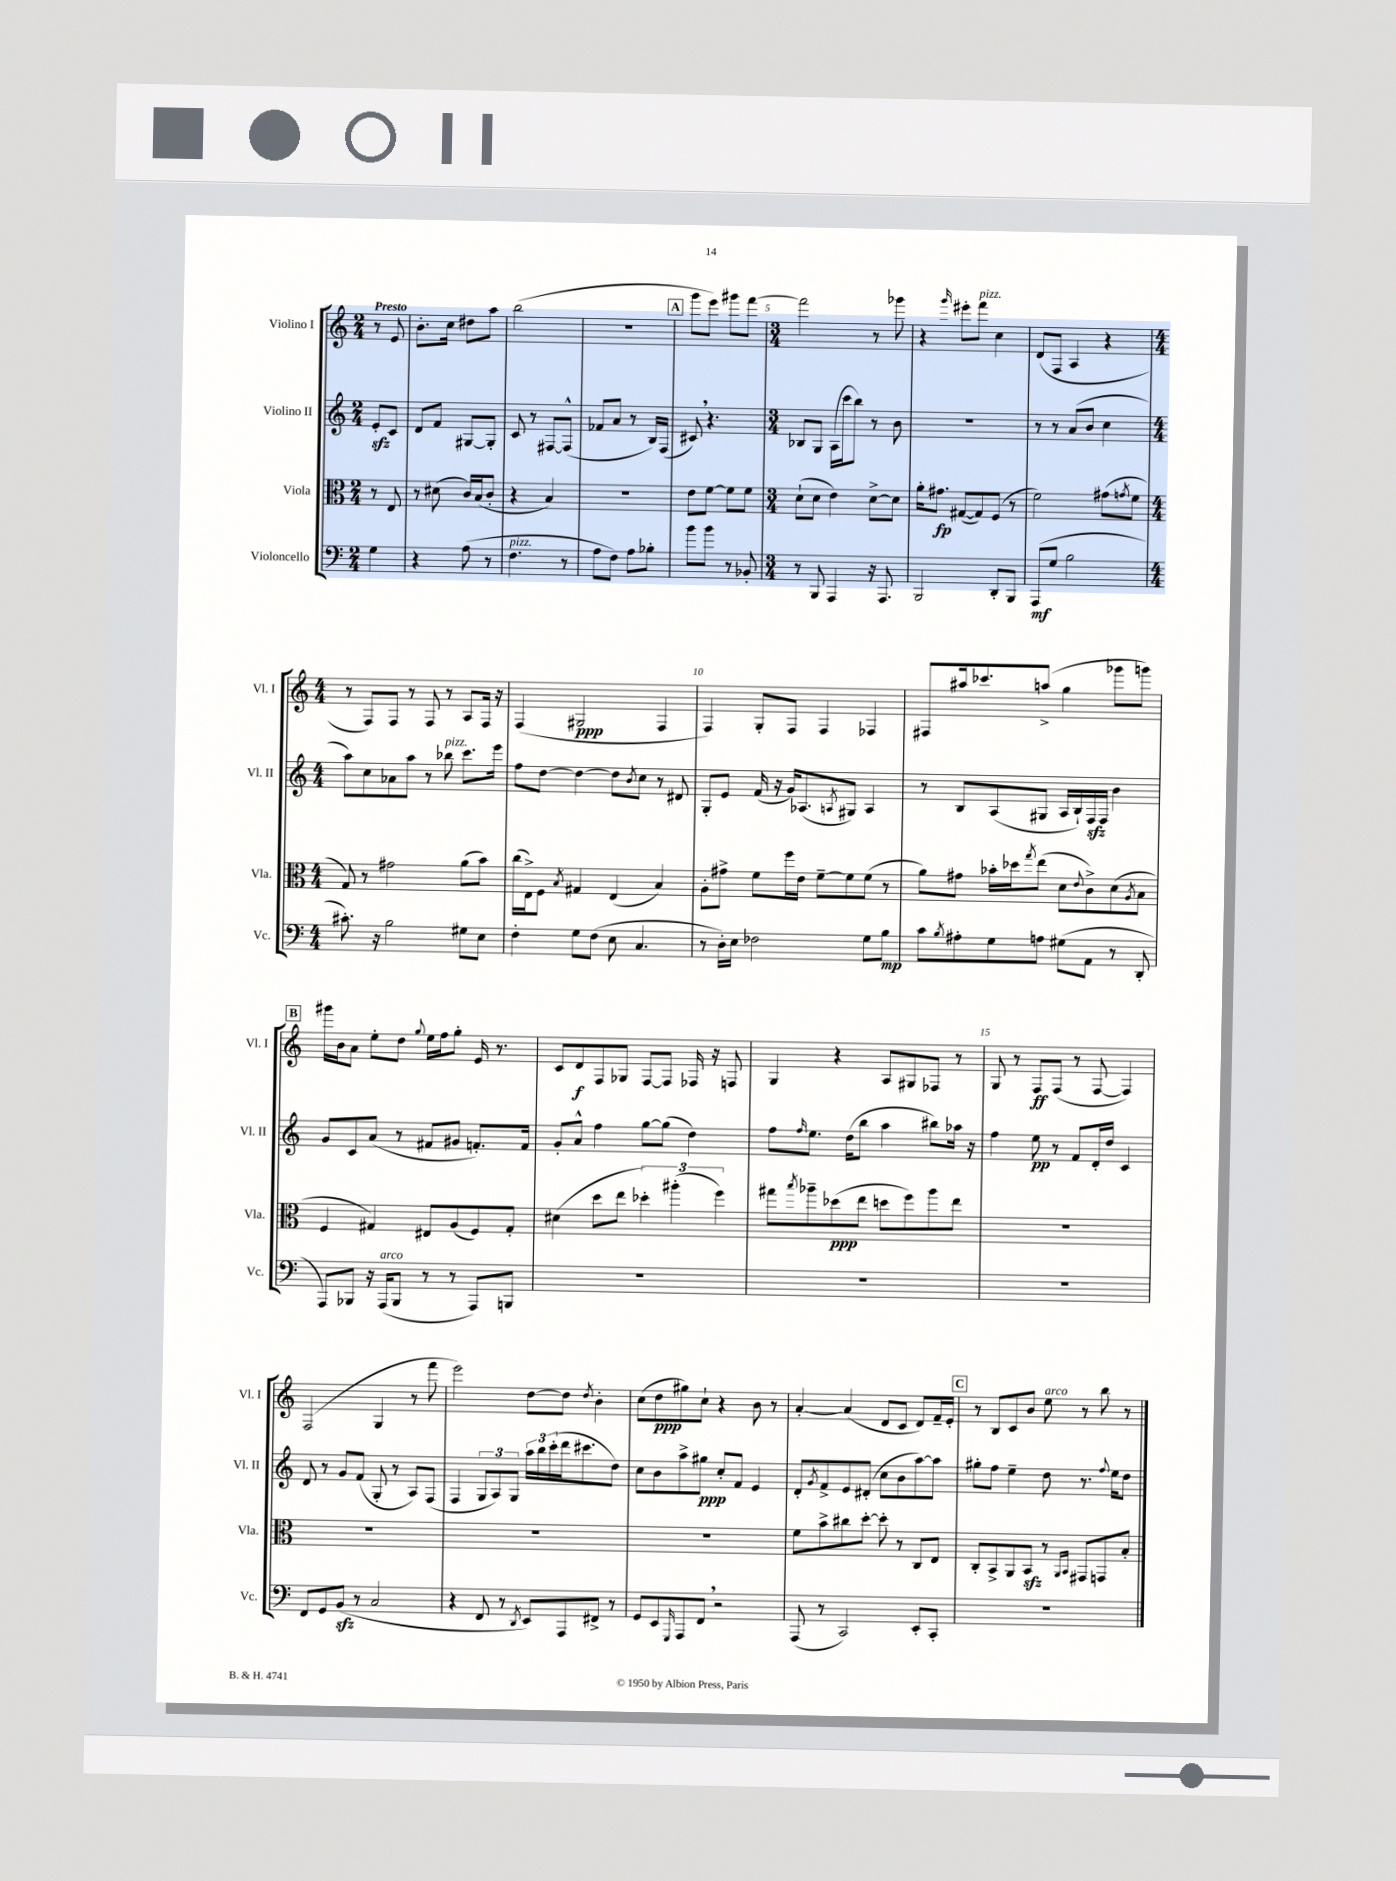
<<
\new StaffGroup <<
\new Staff = "s0" \with { instrumentName = "Violino I" shortInstrumentName = "Vl. I" } {
    \clef treble \key c \major \numericTimeSignature \time 2/4 \partial 4 \tempo "Presto"
    r8 e'8 |
    b'8.-. c''16 dis''8 a''8 |
    b''2( |
    R2 |
    \mark \markup { \box "A" } g'''8 e'''8) gis'''8 f'''8~ |
    \numericTimeSignature \time 3/4 f'''2 r8 ges'''8 |
    r4 \grace { g'''16 } eis'''8-. f'''8^\markup { \italic "pizz." } c''4 |
    d'8( f8 a4 r4 |
    \numericTimeSignature \time 4/4 r8 f8) f8 r8 f8 r8 a8 f16 r16 |
    f4( gis2\ppp f4 |
    f4) g8-. f8 f4 fes4 |
    fis8 ais''16 ces'''8. a''8->( g''4 ges'''8 g'''8) |
    \mark \markup { \box "B" } gis'''16 b'16 a'8 e''8-. d''8 \appoggiatura { g''8 } e''16 f''16 g''8-. e'16 r8. |
    c'8 d'8\f f8 ges8 f8~ f8 fes16 r16 f8 |
    g4 r4 a8 gis8 fes8 r8 |
    g8 r8 f8\ff f8( r8 f8~ f4) |
    f2( g4 r8 f'''8 |
    e'''2) d''8~ d''8 \acciaccatura { d''8 } b'4-. |
    c''8( d''8\ppp gis''8) c''8-! r4 b'8 r8 |
    a'4~-. a'4( d'8 c'8 d'8) f'16-- e'16-. |
    \mark \markup { \box "C" } r8 b8 c'8 b'8 e''8^\markup { \italic "arco" } r8 b''8 r8 \bar "|." |
}
\new Staff = "s1" \with { instrumentName = "Violino II" shortInstrumentName = "Vl. II" } {
    \clef treble \key c \major \numericTimeSignature \time 2/4 \partial 4
    e'8-.\sfz c'8 |
    d'8 f'8 gis8~ gis8-. |
    c'8 r8 fis8~ fis8-^( |
    fes'8 a'8 r8 b16) f16( |
    \mark \markup { \box "A" } cis'8) \breathe r4. |
    \numericTimeSignature \time 3/4 bes8 g8 a16( c'''16 b''8) r8 b'8 |
    R2. |
    r8 r8 a'8( b'8 c''4 |
    \numericTimeSignature \time 4/4 a''8) c''8 aes'8 a''8 r8 bes''8^\markup { \italic "pizz." } c'''8. e'''16 |
    f''8 d''8~ d''4~ d''8 \acciaccatura { b'8 } c''8 r8 dis'8 |
    g8-. e'8 f'16( r16 g'16) aes8.( \acciaccatura { a8 } gis8) a4 |
    r8 b8 a8( gis8 a16 b16-!) f16\sfz f16 b'4 |
    \mark \markup { \box "B" } g'8 c'8 a'8( r8 fis'8 gis'8 f'8.-.) f'16 |
    g'8-. a'8-^ f''4 g''8~ g''8( d''4) |
    f''8 \grace { f''16 } e''8. d''16( b''8 a''4 bis''8) aes''16 r16 |
    f''4 e''8\pp r8 f'8 d'16-. d''16 c'4 |
    d'8 r8 g'8 f'8( g8-. r8 a8) f8( |
    f4 \tuplet 3/2 { g8 a8) g8 } \tuplet 3/2 { a''16 b''16 c'''16-.( } d'''16 cis'''8. d''8) |
    c''8 b'8 a''8-> gis''8\ppp c''8-. f'8 e'4 |
    d'8-. \acciaccatura { g'8 } f'8-> e'8 dis'8-.( c''8 b'8 a''8~) a''8 |
    \mark \markup { \box "C" } gis''8-. f''8 e''4-- d''8 r8. \appoggiatura { f''8 } e''16 d''8 \bar "|." |
}
\new Staff = "s2" \with { instrumentName = "Viola" shortInstrumentName = "Vla." } {
    \clef alto \key c \major \numericTimeSignature \time 2/4 \partial 4
    r8 e8 |
    r8 dis'8( c'16) b16( c'8-. |
    r4 b4) |
    r2 |
    \mark \markup { \box "A" } e'8 f'8~ f'8 f'8 |
    \numericTimeSignature \time 3/4 d'8-!( d'8 e'4) d'8~-> d'8 |
    a'16-. gis'8.\fp gis8~( gis8) f8( r8 |
    f'2) gis'8( \acciaccatura { g'8 } f'8 |
    \numericTimeSignature \time 4/4 g8) r8 gis'2 a'8( b'8) |
    c''16( e16->) f8 \acciaccatura { b8 } gis4 e4( b4) |
    a8-. gis'8-> f'8 f''16 e'16 f'8~-- f'8 f'8( r8 |
    a'8) gis'8 bes'16-. des''16 \acciaccatura { g''8 } e''8( d'8 \appoggiatura { e'8 } c'8->) d'8( \acciaccatura { a8 } b8 |
    \mark \markup { \box "B" } f4 gis4) eis8 a8( f8) gis8-. |
    dis'4( d''8 e''8 \tuplet 3/2 { des''4-.) ais''4-.( f''4) } |
    gis''8 \acciaccatura { b''8 } aes''8-- des''8\ppp( e''8 d''8 f''8) aes''8 e''8 |
    R1 |
    R1 |
    R1 |
    R1 |
    f'8 b'8-> cis''8 d''8~-. d''8-. r8 c8 e8 |
    \mark \markup { \box "C" } c8-. b,8-> a,8 b,8\sfz r8 \grace { a,16 b,16 } gis,8 g,8 b8-. \bar "|." |
}
\new Staff = "s3" \with { instrumentName = "Violoncello" shortInstrumentName = "Vc." } {
    \clef bass \key c \major \numericTimeSignature \time 2/4 \partial 4
    g4 |
    r4 a8( r8 |
    f4.^\markup { \italic "pizz." } r8 |
    a8 f8) a8 bes8-. |
    \mark \markup { \box "A" } b'8 b'8 r8 bes,8-. |
    \numericTimeSignature \time 3/4 r8 b,,8 a,,4 r16 a,,8. |
    b,,2 d,8-. b,,8 |
    a,,8\mf( g8 b2 |
    \numericTimeSignature \time 4/4 cis'8.-.) r16 b2 gis8 e8 |
    f4-. g8 f8( e8 c4. |
    r8 d16-.) e16 fes2 g8 b8\mp |
    c'8 \acciaccatura { b8 } ais8-. g8 a8 gis8( a,8 r8 d,8-. |
    \mark \markup { \box "B" } a,,8) bes,,8 r16 a,,16^\markup { \italic "arco" }( bes,,8 r8 r8 a,,8) b,,8 |
    R1 |
    R1 |
    R1 |
    f,8 g,8 b,8\sfz( r8 c2 |
    r4 f,8 r8 \acciaccatura { d,8 } e,8) a,,8 fis,8-> r8 |
    g,8 e,8 \grace { g,,16 } a,,8 f,8 \breathe r2 |
    a,,8( r8 c,2) e,8-. c,8-. |
    \mark \markup { \box "C" } R1 \bar "|." |
}
>>
>>
\layout { \context { \Score \override BarNumber.break-visibility = ##(#f #t #t) barNumberVisibility = #(every-nth-bar-number-visible 5) } }
